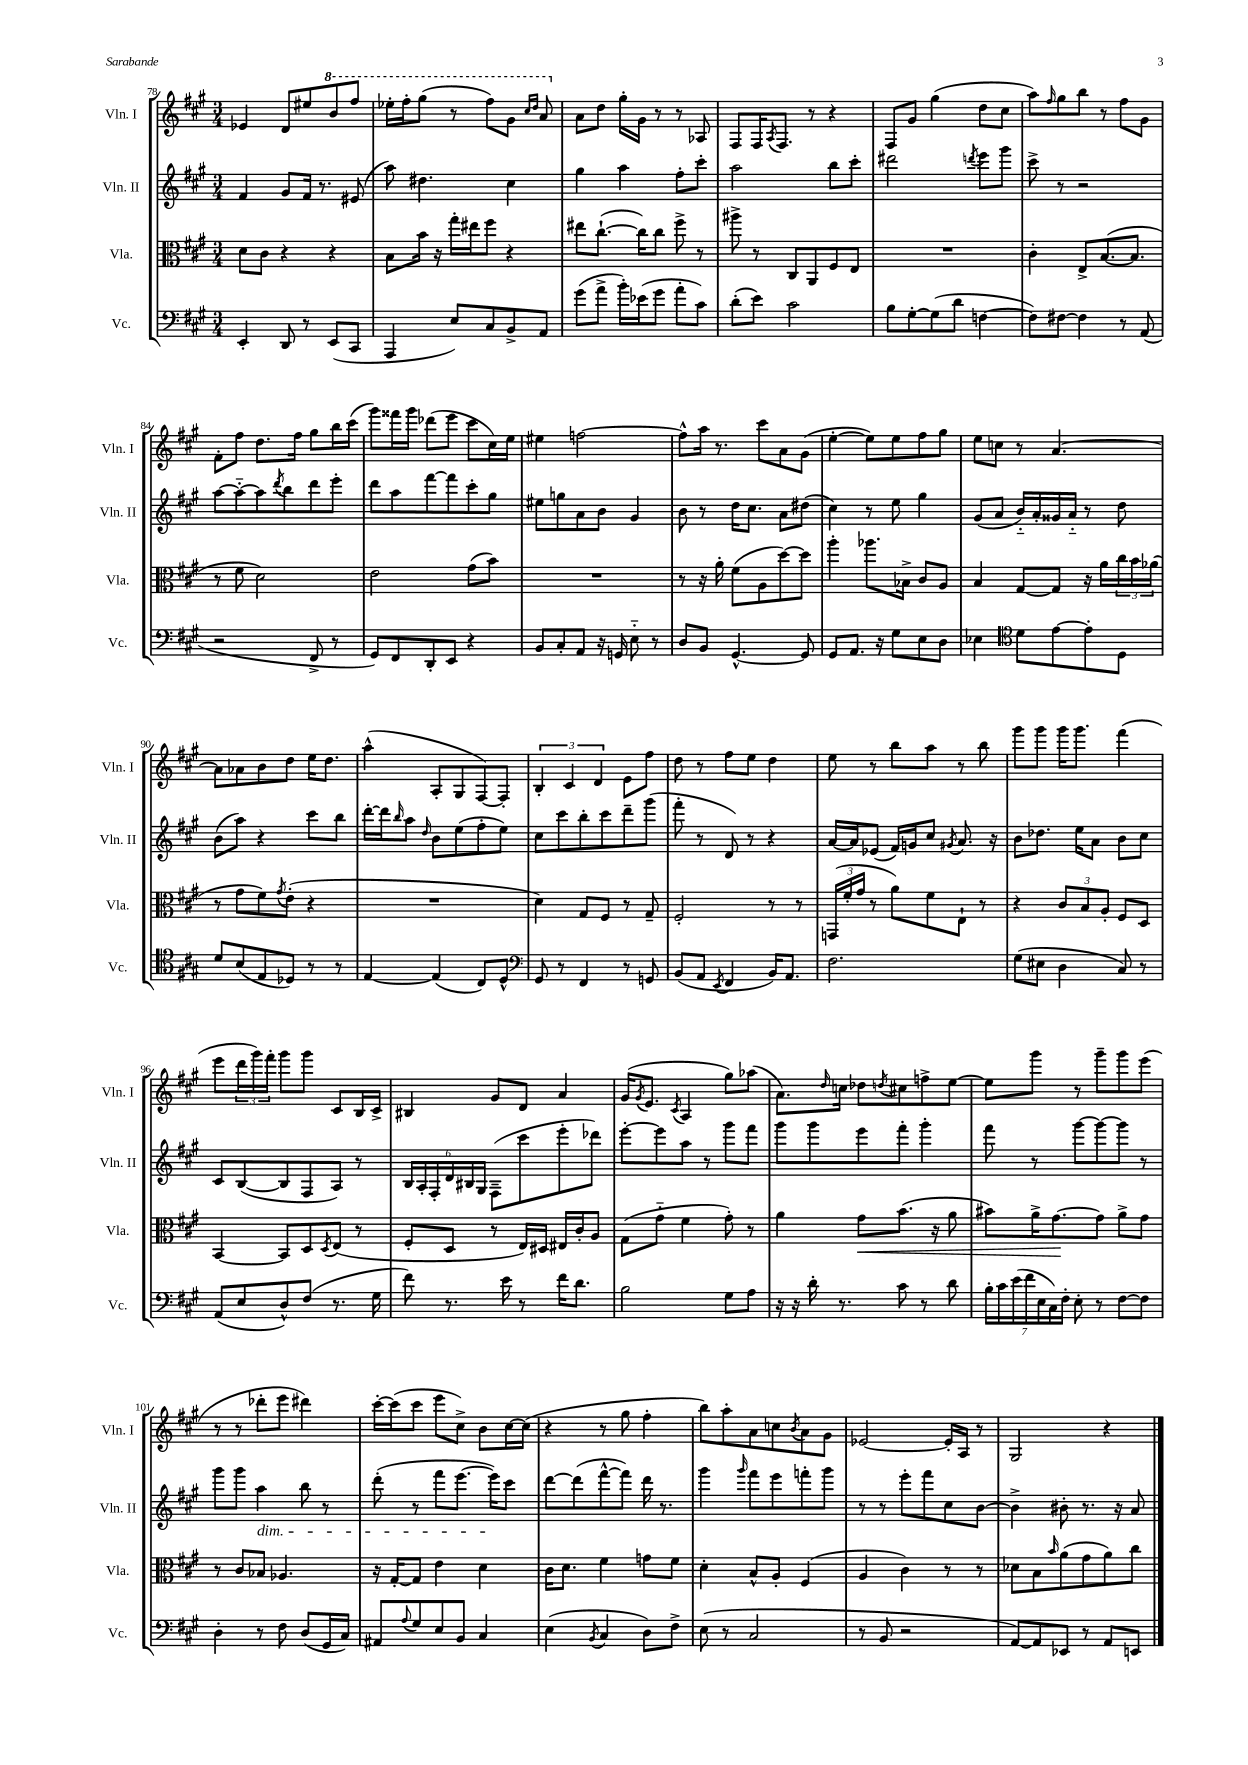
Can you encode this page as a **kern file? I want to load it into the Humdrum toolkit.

**kern	**kern	**kern	**kern
*staff4	*staff3	*staff2	*staff1
*clefF4	*clefC3	*clefG2	*clefG2
*k[f#c#g#]	*k[f#c#g#]	*k[f#c#g#]	*k[f#c#g#]
*M3/4	*M3/4	*M3/4	*M3/4
4EE'	8d	4f#	4e-
.	8c#	.	.
8DD	4r	8g#	8d
8r	.	16f#	8ee#
.	.	8.r	.
(8EE	4r	.	8bb
8CC#	.	(8e#	8fff#
=	=	=	=
4AAA	8B	8aa)	16eee-'
.	.	.	16fff#'
.	16b	4.dd#	(8ggg#
.	16r	.	.
8E)	16gg#'	.	8r
.	16ee#	.	.
8C#	8ff#	.	8fff#)
8BB^	4r	4cc#	8gg#
.	.	.	16qqccc#
.	.	.	16qqddd
8AA	.	.	8aa
=	=	=	=
(8g#	8ee#	4gg#	8a
8a^	([8.cc#`	.	8dd
16b')	.	4aa	16gg#'
(16e-	16cc#])	.	16g#
8g#	8cc#	.	8r
8a'	8ff#^	8ff#'	8r
8c#)	8r	8ccc#'	8A-
=	=	=	=
(8d'	8aa#^	2aa	8F#
8e)	8r	.	16F#
.	.	.	8qA
.	.	.	8.F#
2c#	8C#	.	.
.	8AA	.	8r
.	8F#	8bb	4r
.	8E	8ccc#'	.
=	=	=	=
8B	2.r	2ddd#	8F#
[8G#'	.	.	8g#
(8G#]	.	.	(4gg#
8d	.	.	.
.	.	8qddd	.
[4F	.	8eee	8dd
.	.	8ggg#	8cc#
=	=	=	=
8F])	4c#'	8ccc#^	8aa)
.	.	.	16qqff#
[8F#	.	8r	8gg#
4F#]	8E^	2r	8bb
.	([8.B	.	8r
8r	.	.	8ff#
.	8.B]	.	.
(8AA	.	.	8g#
=	=	=	=
2r	8r	[8aa	8f#'
.	8f#	8aa'~_	8ff#
.	2d)	8aa]	8.dd
.	.	8qddd	.
.	.	8bb	.
.	.	.	16ff#
8FF#^	.	8ddd	8gg#
8r	.	8eee'	16bb
.	.	.	(16ccc#
=	=	=	=
8GG#)	2e	8ddd	8ggg#)
8FF#	.	8aa	16fff##
.	.	.	16ggg#
8DD'	.	[8fff#	(8ddd-
8EE	.	8fff#]	8eee
4r	(8g#	8ccc#'	8ccc#
.	8b)	8gg#	16cc#)
.	.	.	16ee
=	=	=	=
8BB	2.r	8ee#	4ee#
8C#'	.	8gg	.
8AA	.	8a	[2ff
16r	.	8b	.
16GG	.	.	.
8E'~	.	4g#	.
8r	.	.	.
=	=	=	=
8D	8r	8b	8ff^^]
8BB	16r	8r	16aa
.	16a'	.	8.r
[4.GG#^^	(8f#	16dd	.
.	.	8.cc#	.
.	8A	.	8ccc#
.	[8dd)	8a	8a
8GG#]	8dd]	(8dd#	(8g#
=	=	=	=
8GG#	4aa'	4cc#)	[4ee'
8.AA	.	.	.
.	8.aa-	8r	8ee])
16r	.	.	.
8G#	.	8ee	8ee
.	16B-^	.	.
8E	8c#	4gg#	8ff#
8D	8A	.	8gg#
=	=	=	=
4E-	4B	(8g#	8ee
.	.	8a	8cc
*clefC4	*	*	*
8d	[8G#	16b'~)	8r
.	.	16a'	.
[8e	8G#]	16g##	[4.a
.	.	16a'~	.
8e']	16r	8r	.
.	16a	.	.
8D	24cc#	8dd	.
.	24b	.	.
.	(24a-	.	.
=	=	=	=
8d	8r	(8b	8a]
(8B	8g#	8aa)	8a-
8E	8f#)	4r	8b
.	8qg#	.	.
8D-)	(8e'	.	8dd
8r	4r	8ccc#	16ee
.	.	.	8.dd
8r	.	8bb	.
=	=	=	=
[4E	2.r	[16ddd'	(4aa^^
.	.	16ddd]	.
.	.	16qqbb	.
.	.	8aa	.
.	.	16qqdd	.
(4E]	.	8b	8A'
.	.	(8ee	8G#
8C#)	.	8ff#'	[8F#)
8D^^	.	8ee)	8F#']
=	=	=	=
*clefF4	*	*	*
8GG#	4d)	8cc#	6B'
8r	.	8ccc#	.
.	.	.	6c#
4FF#	8G#	8bb'	.
.	.	.	6d
.	8F#	8ccc#	.
8r	8r	8ddd~	8e
8GG	8G#~	(8ggg#	8ff#
=	=	=	=
(8BB	2F#'	8fff#'	8dd
8AA	.	8r	8r
8qEE	.	.	.
4FF#	.	8d)	8ff#
.	.	8r	8ee
16BB)	8r	4r	4dd
8.AA	.	.	.
.	8r	.	.
=	=	=	=
2.F#	(24GG	[16a	8ee
.	24f#'	.	.
.	.	16a]	.
.	24g#	.	.
.	8r	(8e-	8r
.	8a)	16f#)	8bb
.	.	16g	.
.	8f#	8cc#	8aa
.	.	8qg#	.
.	8E`	8.a	8r
.	8r	.	8bb
.	.	16r	.
=	=	=	=
(8G#	4r	8b	8ggg#
8E#	.	8.dd-	8ggg#
4D	12c#	.	16ggg#
.	.	16ee	8.ggg#
.	12B	.	.
.	.	8a	.
.	12A'	.	.
8C#)	8F#	8b	(4fff#
8r	8D	8cc#	.
=	=	=	=
(8AA	[4BB	8c#	8eee
8E	.	([8B	24ddd
.	.	.	24ggg#)
.	.	.	24fff#'
8D^^)	8BB]	8B]	8ggg#
(8F#	8D	8F#	8ggg#
.	8qD	.	.
8.r	(8E	8A)	8c#
.	8r	8r	16B
16G#	.	.	16c#^
=	=	=	=
8f#)	8F#'	24B	4B#
.	.	24A'	.
.	.	24F#'	.
8.r	8D	24d	.
.	.	24B#	.
.	.	24G#	.
.	8r	(8F#~	8g#
16e	.	.	.
8r	16E)	8ccc#	8d
.	16D#	.	.
16f#	16E#	8eee'	4a
8.d	16c#'	.	.
.	8A	8ddd-)	.
=	=	=	=
2B	(8G#	[8eee'	(16g#
.	.	.	8qg#
.	.	.	8.e
.	8g#'~	8eee]	.
.	.	.	8qc#
.	4f#	8aa	4A
.	.	8r	.
8G#	8g#')	8ggg#	8gg#)
8A	8r	8fff#	(8aa-
=	=	=	=
16r	4a	8ggg#	8.a)
16r	.	.	.
16d'	.	8ggg#	.
.	.	.	16qqdd
8.r	.	.	16cc
.	8g#	8eee	8dd-
.	.	.	8qdd
8c#	(8.b	8fff#'	8cc#
8r	.	4ggg#'	8ff^
.	16r	.	.
8d	8a	.	[8ee
=	=	=	=
28B'	8b#)	8fff#	8ee]
28c#	.	.	.
(28e	.	.	.
28f#	.	.	.
.	16a^	8r	8ggg#
28E	.	.	.
28C#)	.	.	.
.	[8.g#	.	.
28F#'	.	.	.
8E'	.	[8ggg#	8r
8r	8g#]	8ggg#_	8ggg#~
[8F#	8a^	8ggg#]	8ggg#
8F#]	8g#	8r	(8eee
=	=	=	=
4D'	8r	8ggg#	8r
.	8c#	8ggg#	8r
8r	8B-	4aa	8ddd-'
8F#	4.A-	.	8eee
(8D	.	8bb	4ddd#)
16GG#	.	8r	.
16C#)	.	.	.
=	=	=	=
8AA#	16r	(8ddd'	[16ccc#'
.	[16G#'	.	(16ccc#]
8qqA	.	.	.
8G#	8G#]	8r	8ccc#
8E	4e	8fff#	8eee
8BB	.	[8.eee	8cc#^)
4C#	4d	.	8b
.	.	16eee])	.
.	.	8ccc#	[16cc#
.	.	.	(16cc#]
=	=	=	=
(4E	16c#	[8ddd	4r
.	8.d	.	.
.	.	(8ddd]	.
8qBB	.	.	.
4C#	4f#	[8fff#^^	8r
.	.	8fff#])	8gg#
8D)	8g	16ddd	4ff#'
.	.	8.r	.
8F#^	8f#	.	.
=	=	=	=
(8E	4d'	4ggg#	8bb)
8r	.	.	8aa'
.	.	16qqggg#	.
2C#	8B^^	8fff#	8a
.	8A'	8eee	8cc
.	.	.	8qb
.	(4F#	8fff'	8a
.	.	8ggg#	8g#
=	=	=	=
8r	4A	8r	[2e-
8BB	.	8r	.
2r	4c#)	8eee'	.
.	.	8fff#	.
.	8r	8cc#	16e-']
.	.	.	16A
.	8r	[8b	8r
=	=	=	=
[8AA)	8d-	4b^]	2G#
8AA]	8B	.	.
.	16qqb	.	.
8EE-	(8a	8b#'	.
8r	8g#	8.r	.
8AA	8a)	.	4r
.	.	16r	.
8EE	8cc#	8a	.
==	==	==	==
*-	*-	*-	*-
